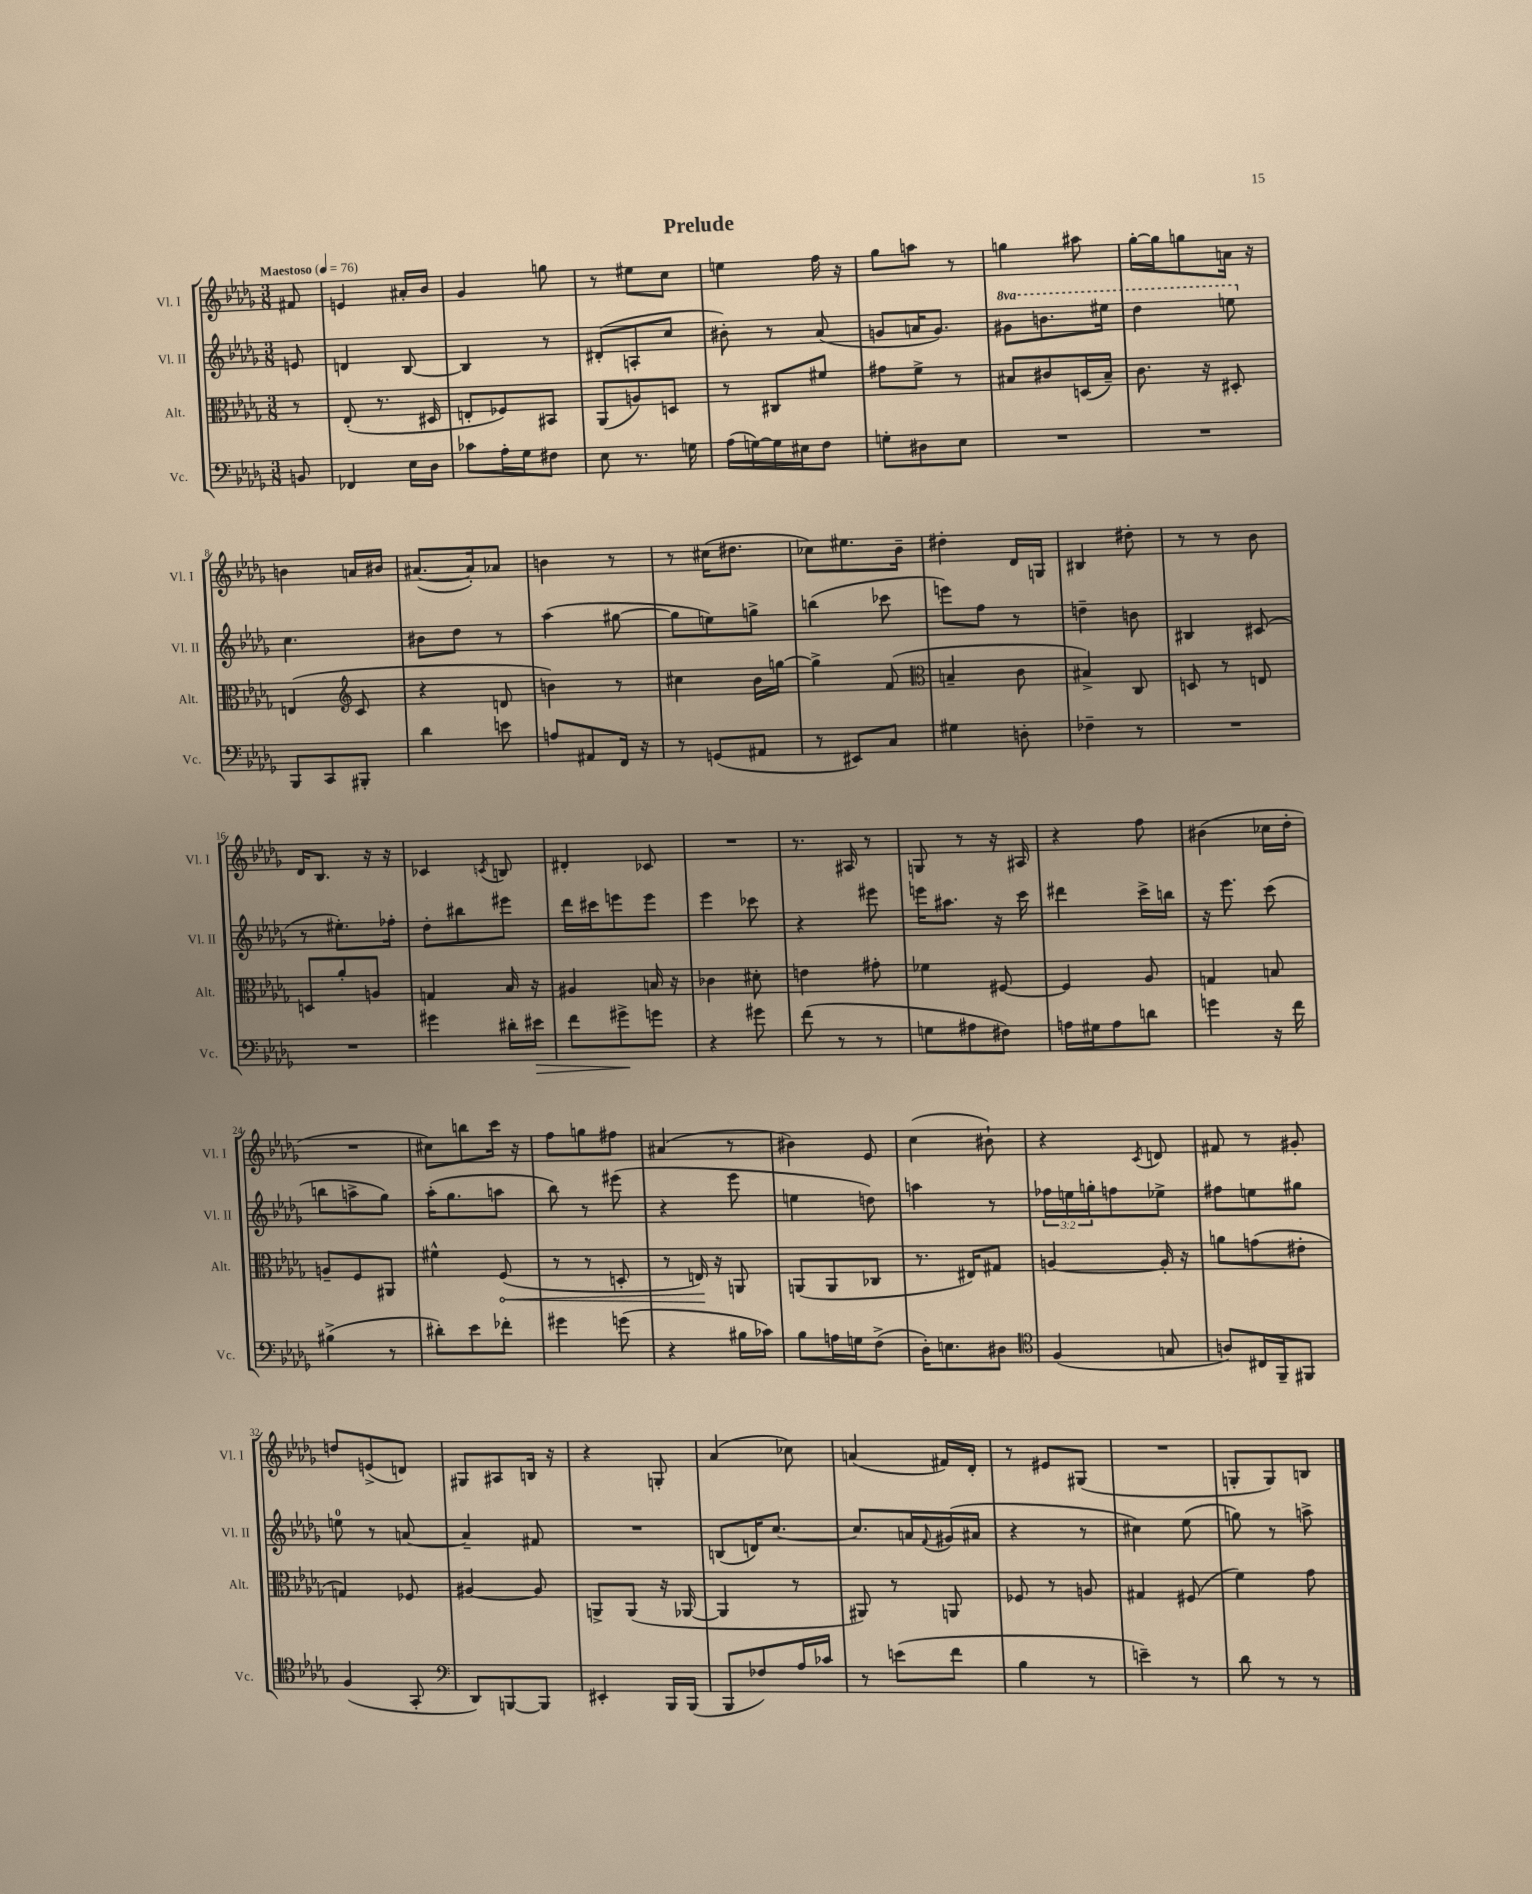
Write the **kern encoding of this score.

**kern	**dynam	**kern	**dynam	**kern	**kern
*part4	*part4	*part3	*part3	*part2	*part1
*staff4	*staff4	*staff3	*staff3	*staff2	*staff1
*I"Vc.	*	*I"Alt.	*	*I"Vl. II	*I"Vl. I
*I'Vc.	*	*I'Alt.	*	*I'Vl. II	*I'Vl. I
*clefF4	*	*clefC3	*	*clefG2	*clefG2
*k[b-e-a-d-g-]	*	*k[b-e-a-d-g-]	*	*k[b-e-a-d-g-]	*k[b-e-a-d-g-]
*M3/8	*	*M3/8	*	*M3/8	*M3/8
*MM76	*	*MM76	*	*MM76	*MM76
=	=	=	=	=	=
!	!	!	!	!	!LO:TX:a:B:t=Maestoso
8BBn/	.	8r	.	8en/	8f#X/
=1	=1	=1	=1	=1	=1
4FF-X/	.	(8E-'/	.	4dn/	4en/
.	.	8.r	.	.	.
16E-\LL	.	.	.	[8B-/	16a#X'/LL
16D-\JJ	.	16D#X/	.	.	16b-/JJ
=2	=2	=2	=2	=2	=2
8c-X\L	.	8En'/L	.	4B-/]	4g-/
16A-'\L	.	8F-X/)	.	.	.
16G-\J	.	.	.	.	.
8F#X\J	.	8BB#X/J	.	8r	8ggn\
=3	=3	=3	=3	=3	=3
8E-\	.	(8AA-/L	.	(8d#X'/L	8r
8.r	.	8An/)	.	8An'/	8ee#X\L
.	.	8Dn/J	.	8cc/J	8cc\J
16Gn\	.	.	.	.	.
=4	=4	=4	=4	=4	=4
(16A-\LL	.	8r	.	8b#X'\)	4een\
[16Gn\)	.	.	.	.	.
16G\]	.	8C#X/L	.	8r	.
16E#X\J	.	.	.	.	.
8F\J	.	8f#X/J	.	(8a-/	16ff\
.	.	.	.	.	16r
=5	=5	=5	=5	=5	=5
8Gn'\L	.	8g#X\L	.	8gn/L	8gg-\L
8D#X\	.	8f^\J	.	16an/K	8aan\J
.	.	.	.	8.g/J)	.
8E-\J	.	8r	.	.	8r
=6	=6	=6	=6	=6	=6
*	*	*	*	*8va	*
4.r	.	8B#X/L	.	8gg#X\L	4ggn\
.	.	8c#X/	.	8.bbn\	.
.	.	(16Dn/L	.	.	8aa#X\
.	.	16B#~/JJ)	.	16eee#X\Jk	.
=7	=7	=7	=7	=7	=7
4.r	.	8.c\	.	4ddd-\	[16gg-'\LL
.	.	.	.	.	16gg-\J]
.	.	.	.	.	8ggn\
.	.	16r	.	.	.
.	.	8D#X'/	.	8eeen\	16an\Jk
.	.	.	.	.	16r
!!LO:LB:g=z
=8	=8	=8	=8	=8	=8
*	*	*	*	*X8va	*
8BBB-/L	.	(4En/	.	4.cc\	4bn\
8CC/	.	.	.	.	.
*	*	*clefG2	*	*	*
8BBB#X'/J	.	8c/	.	.	16an/LL
.	.	.	.	.	16b#X/JJ
=9	=9	=9	=9	=9	=9
4d-\	.	4r	.	8b#X\L	([8.a#X/L
.	.	.	.	8dd-\J	.
.	.	.	.	.	16a#'/k])
8en\	.	8dn/	.	8r	8a-X/J
=10	=10	=10	=10	=10	=10
8An/L	.	4bn\)	.	(4aa-\	4bn\
8AA#X/	.	.	.	.	.
16FF/Jk	.	8r	.	[8gg#X\	8r
16r	.	.	.	.	.
=11	=11	=11	=11	=11	=11
8r	.	4cc#X\	.	8gg#\L]	8r
(8GGn/L	.	.	.	8een\)	(16cc#X\KL
.	.	.	.	.	8.dd#X\J
8AA#X/J	.	16b-\LL	.	8ggn^\J	.
.	.	[16ggn\JJ	.	.	.
=12	=12	=12	=12	=12	=12
8r	.	4gg^\]	.	(4bbn\	8cc-X\L)
8EE#X/L)	.	.	.	.	8.ee#X\
8C/J	.	(8f/	.	8ccc-X\	.
.	.	.	.	.	16b-~\Jk
=13	=13	=13	=13	=13	=13
*	*	*clefC3	*	*	*
4G#X\	.	4Bn~/	.	8eeen\L)	4dd#X'\
.	.	.	.	8ff\J	.
8Dn'\	.	8c\	.	8r	16d-/LL
.	.	.	.	.	16Gn/JJ
=14	=14	=14	=14	=14	=14
4F-X~\	.	4B#X^/)	.	4ddn~\	4B#X/
8r	.	8C/	.	8bn\	8dd#X'\
=15	=15	=15	=15	=15	=15
4.r	.	8Dn/	.	4B#X/	8r
.	.	8r	.	.	8r
.	.	8En/	.	(8c#X/	8b-\
!!LO:LB:g=z
=16	=16	=16	=16	=16	=16
4.r	.	8Dn/L	.	8r	16d-/KL
.	.	.	.	.	8.B-/J
.	.	8a-'/	.	8.ee#X'\L)	.
.	.	8An/J	.	.	16r
.	.	.	.	16ff-X'\Jk	16r
=17	=17	=17	=17	=17	=17
4g#X\	.	4Gn/	.	8dd-'\L	4c-X/
.	.	.	.	8bb#X\	.
.	.	.	.	.	8qcn/
16d#X'\LL	.	16B-/	.	8eee#X\J	8Bn/
!	!LO:HP:b	!	!	!	!
16e#X\JJ	>	16r	.	.	.
=18	=18	=18	=18	=18	=18
8f\L	.	4A#X/	.	16ddd-\LL	4d#X'/
.	.	.	.	16ccc#X\J	.
8g#X^\	.	.	.	8eeen\	.
8gn\J	]	16Bn/	.	8eee\J	8c-X/
.	.	16r	.	.	.
=19	=19	=19	=19	=19	=19
4r	.	4c-X\	.	4eee-\	4.r
8g#X\	.	8d#X'\	.	8ccc-X\	.
=20	=20	=20	=20	=20	=20
(8f\	.	4en\	.	4r	8.r
8r	.	.	.	.	.
.	.	.	.	.	16A#X/
8r	.	8g#X'\	.	8eee#X\	8r
=21	=21	=21	=21	=21	=21
8Gn\L	.	4f-X\	.	16eeen\KL	8Gn/
.	.	.	.	8.aa#X\J	.
8A#X\	.	.	.	.	8r
8F#X\J)	.	[8F#X/	.	16r	16r
.	.	.	.	16ccc\	16A#X/
=22	=22	=22	=22	=22	=22
16An\LL	.	4F#/]	.	4ddd#X\	4r
16G#X\J	.	.	.	.	.
8A\	.	.	.	.	.
8dn\J	.	8A-/	.	16ccc^\LL	8ff\
.	.	.	.	16bbn\JJ	.
=23	=23	=23	=23	=23	=23
4gn\	.	4Gn/	.	16r	(4b#X\
.	.	.	.	8.eee-\	.
16r	.	8Bn/	.	(8ccc\	16cc-X\LL
16f\	.	.	.	.	16dd-'\JJ
!!LO:LB:g=z
=24	=24	=24	=24	=24	=24
(4B#X^\	.	8An~/L	.	8bbn\L	4.r
.	.	8F/	.	8aan^\	.
8r	.	8AA#X/J	.	8gg-\J)	.
=25	=25	=25	=25	=25	=25
8d#X'\L)	.	4f#X^^\	.	(16aa-'\KL	8cc#X\L)
.	.	.	.	8.gg-\	.
8e-\	.	.	.	.	8bbn\
!	!	!	!LO:HP:b	!	!
8f-X'\J	.	(8F/	<	8aan\J	16ccc\Jk
.	.	.	.	.	16r
=26	=26	=26	=26	=26	=26
4g#X\	.	8r	.	8bb-\)	8ff\L
.	.	8r	.	8r	8ggn\
(8gn\	.	8Dn'/	.	(8eee#X\	8ff#X\J
=27	=27	=27	=27	=27	=27
4r	.	8r	.	4r	(4a#X/
.	.	16En/)	.	.	.
.	.	16r	[	.	.
16B#X\LL	.	8AAn/	.	8eee-\	8r
16c-X\JJ)	.	.	.	.	.
=28	=28	=28	=28	=28	=28
8B-\L	.	(8AAn/L	.	4een\	4b#X\)
16An\L	.	8AA/	.	.	.
16Gn\J	.	.	.	.	.
(8F^\J	.	8C-X/J	.	8ddn\)	8e-/
=29	=29	=29	=29	=29	=29
16D-'\KL)	.	8.r	.	4aan\	(4cc\
8.En\	.	.	.	.	.
.	.	16E#X/KL)	.	.	.
8D#X\J	.	8G#X/J	.	8r	8b#X`\)
=30	=30	=30	=30	=30	=30
*clefC4	*	*	*	*	*
(4F/	.	[4An/	.	24ff-X\LL	4r
.	.	.	.	24een\	.
.	.	.	.	24ggn'\J	.
.	.	.	.	8ffn\	.
.	.	.	.	.	8qc/
8Gn/	.	16A'/]	.	8ee-X^\J	8dn/
.	.	16r	.	.	.
=31	=31	=31	=31	=31	=31
8An/L)	.	8an\L	.	8ff#X\L	8f#X/
16C#X/L	.	(8gn\	.	8een\	8r
16FF~/J	.	.	.	.	.
8FF#X/J	.	8e#X'\J	.	8gg#X\J	8g#X'/
!!LO:LB:g=z
=32	=32	=32	=32	=32	=32
(4F/	.	4Gn/)	.	8een\	8ddn/L
.	.	.	.	8r	(8en^/
8GG-'/	.	8F-X/	.	[8an/	8dn/J)
=33	=33	=33	=33	=33	=33
*clefF4	*	*	*	*	*
8DD-/L)	.	[4A#X/	.	4a~/]	8G#X/L
[8BBBn/	.	.	.	.	8A#X/
8BBB/J]	.	8A#/]	.	8f#X/	16Bn/Jk
.	.	.	.	.	16r
=34	=34	=34	=34	=34	=34
4EE#X'/	.	8AAn^/L	.	4.r	4r
.	.	(8AA/J	.	.	.
16BBB-/LL	.	16r	.	.	8Gn'/
(16BBB-/JJ	.	[16AA-X/	.	.	.
=35	=35	=35	=35	=35	=35
8BBB-/L	.	4AA-/]	.	(8Bn/L	(4a-/
8F-X/)	.	.	.	16dn/K)	.
.	.	.	.	[8.cc/J	.
16A-/L	.	8r	.	.	8cc-X\)
16c-X/JJ	.	.	.	.	.
=36	=36	=36	=36	=36	=36
8r	.	8AA#X/)	.	8.cc/L]	(4an/
(8en\L	.	8r	.	.	.
.	.	.	.	16an/L	.
.	.	.	.	8qqf/	.
8f\J	.	8AAn/	.	(16g#X/	16f#X/LL)
.	.	.	.	16a#X/JJ	16d-'/JJ
=37	=37	=37	=37	=37	=37
4B-\	.	8F-X/	.	4r	8r
.	.	8r	.	.	8e#X/L
8r	.	8An/	.	8r	(8G#X/J
=38	=38	=38	=38	=38	=38
4en~\)	.	4G#X/	.	4cc#X\)	4.r
8r	.	(8F#X/	.	(8ee-\	.
=39	=39	=39	=39	=39	=39
8d-\	.	4f\)	.	8ggn\)	8Gn'/L
8r	.	.	.	8r	8G/)
8r	.	8g-\	.	8aan^\	8Bn/J
==	==	==	==	==	==
*-	*-	*-	*-	*-	*-
